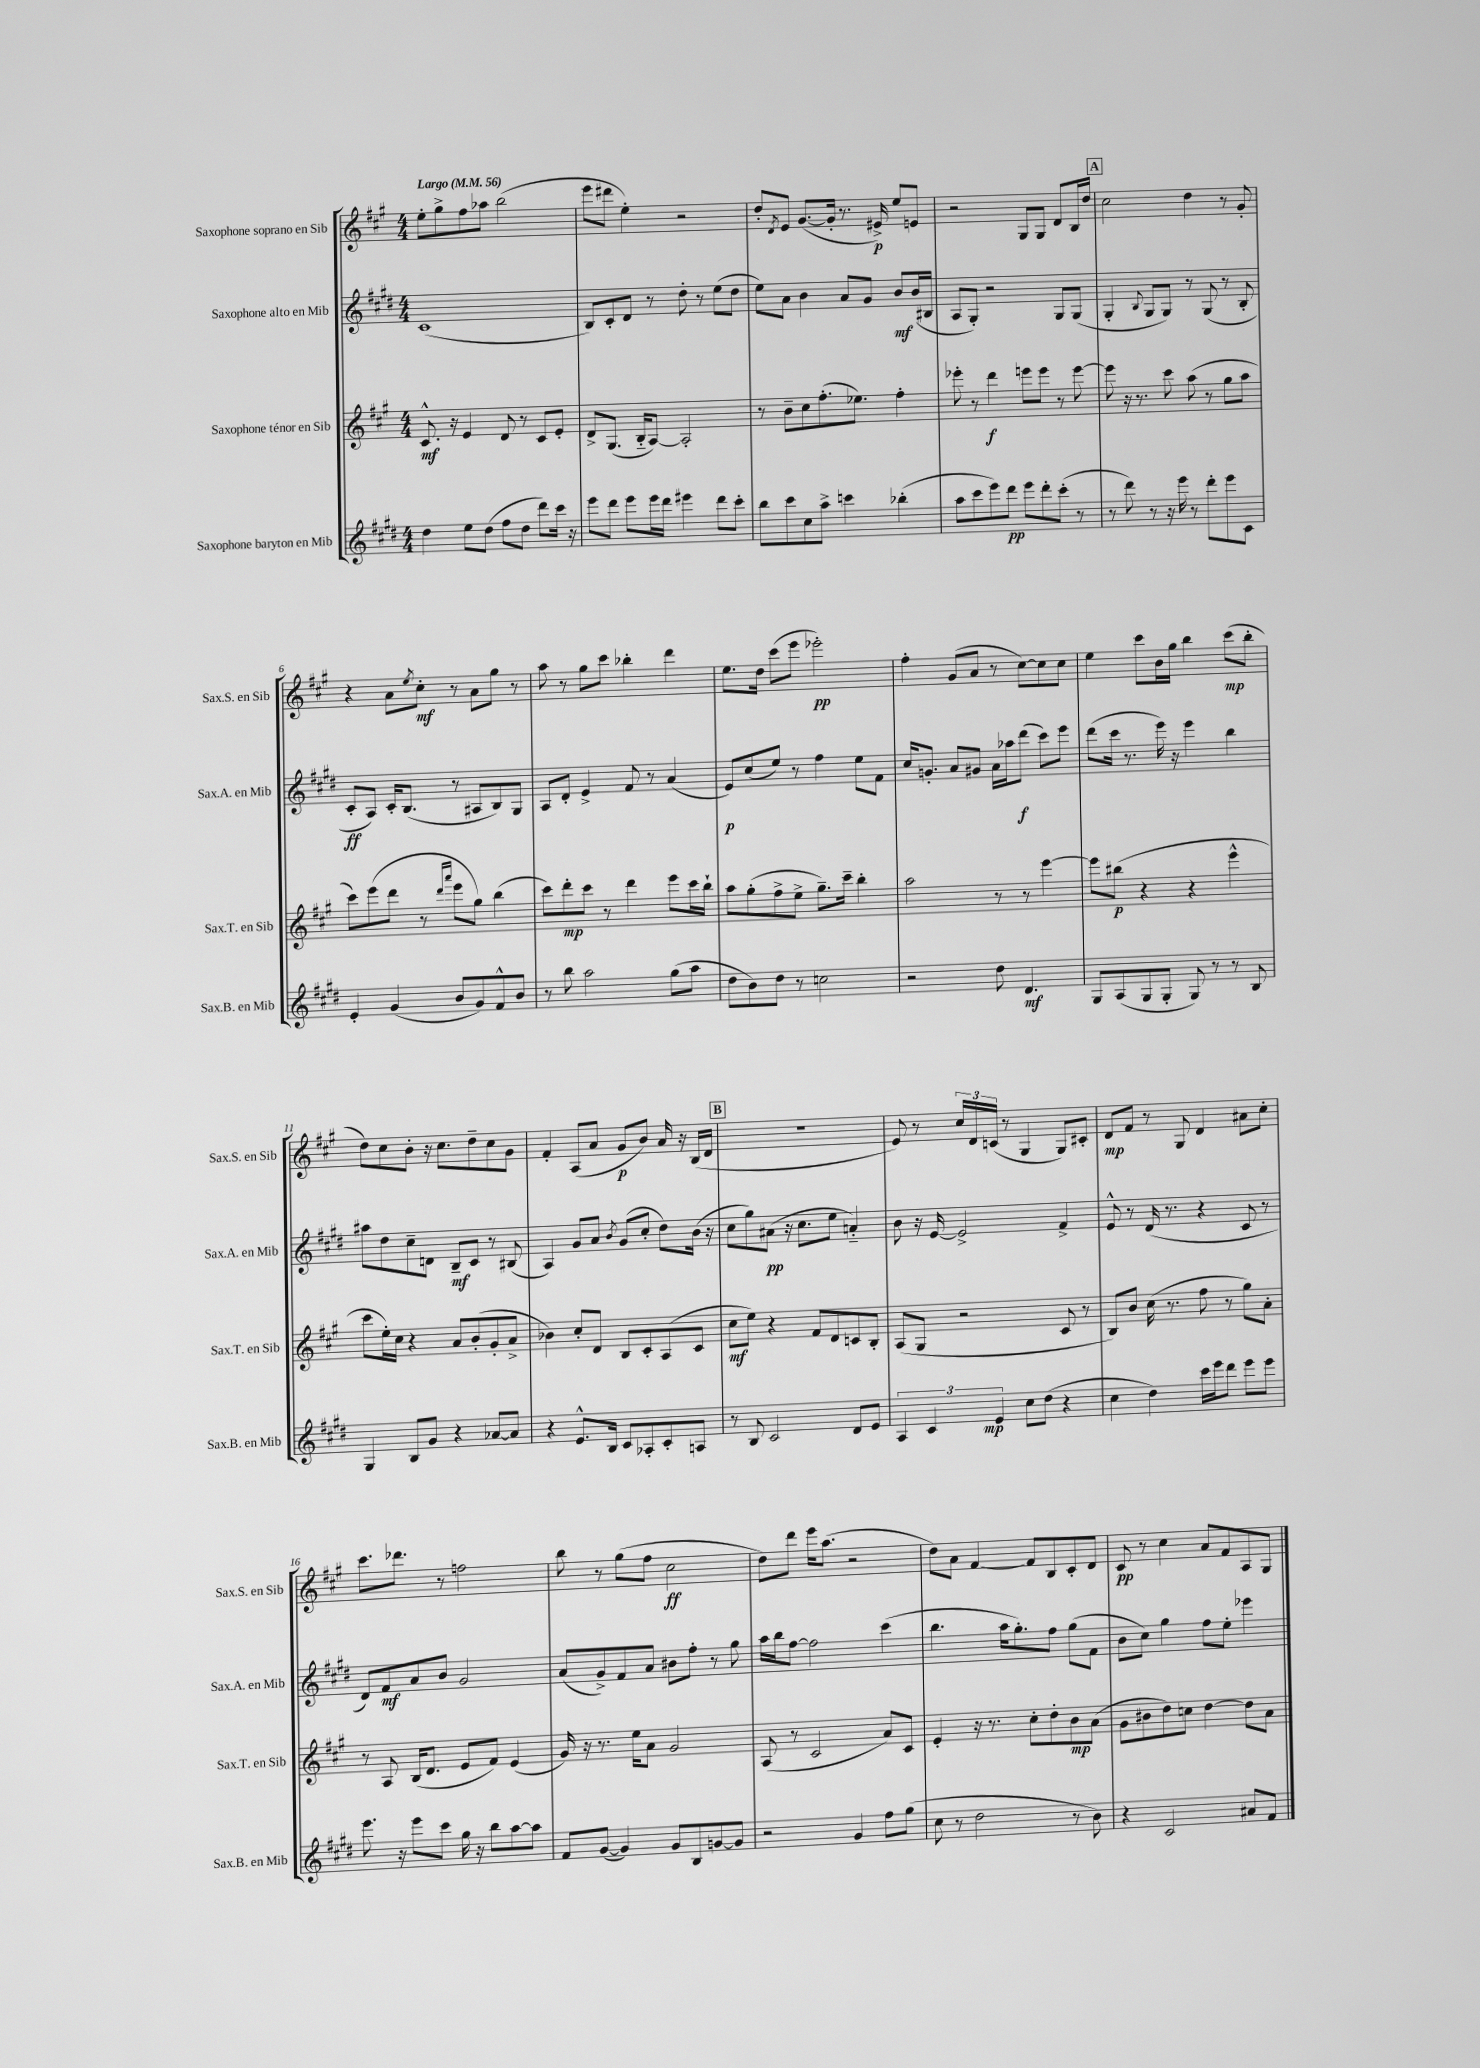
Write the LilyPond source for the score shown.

<<
\new StaffGroup <<
\new Staff = "s0" \with { instrumentName = "Saxophone soprano en Sib" shortInstrumentName = "Sax.S. en Sib" } {
    \clef treble \key a \major \numericTimeSignature \time 4/4 \tempo "Largo" 4 = 56
    e''8-. gis''8-> fis''8 aes''8 b''2( |
    e'''8 dis'''8 e''4-.) r2 |
    d''8-. \acciaccatura { d'8 } e'8 gis'8.~( gis'16-. r8. eis'16->\p) e''8 e'8 |
    r2 gis8 gis8 d'8 b16 d''16 |
    \mark \markup { \box "A" } cis''2 d''4 r8 gis'8-. |
    r4 a'8 \acciaccatura { e''8 } cis''8-.\mf r8 a'8 gis''8 r8 |
    a''8 r8 gis''8 cis'''8 bes''4-. d'''4 |
    e''8. d''16 cis'''8( e'''8 ees'''2-.\pp) |
    fis''4-. gis'8( a'8 r8 cis''8~) cis''8 cis''8 |
    e''4 cis'''8 b'16 gis''16 b''4 cis'''8\mp( b''8-. |
    d''8) cis''8 b'8-. r16 cis''8. d''8-- cis''8 gis'8 |
    fis'4-. a8( a'8 gis'8\p b'8) a'16 r16 b16( d'16 |
    \mark \markup { \box "B" } R1 |
    e'8) r8 \tuplet 3/2 { cis''16 d'16 c'16( } r8 gis4 gis8) cis'8-. |
    d'8\mp fis'8 r8 gis8 d'4 ais'8 cis''8-. |
    cis'''8. des'''8. r8 f''2 |
    b''8 r8 gis''8( fis''8 cis''2\ff |
    d''8) d'''8 e'''16 a''8.( r2 |
    d''8) a'8 fis'4~ fis'8 b8 cis'8-. d'8 |
    cis'8\pp r8 cis''4 a'8 fis'8 a8 gis8 \bar "|." |
}
\new Staff = "s1" \with { instrumentName = "Saxophone alto en Mib" shortInstrumentName = "Sax.A. en Mib" } {
    \clef treble \key e \major \numericTimeSignature \time 4/4
    cis'1( |
    b8) cis'8-. dis'8 r8 dis''8-. r8 e''8( dis''8 |
    e''8) a'8 b'4 a'8 gis'8 b'8\mf b'16( bis16 |
    a8 gis8-.) r2 gis8 gis8( |
    \mark \markup { \box "A" } gis4-. \appoggiatura { b8 } gis8 gis8) r8 gis8( r8 b8-. |
    cis'8-.\ff a8) cis'16-. b8.( r8 ais8 b8) gis8 |
    a8 dis'8-. e'4-> fis'8 r8 a'4( |
    e'8\p) cis''8( e''8) r8 fis''4 e''8 fis'8 |
    cis''16 g'8.-. a'8 gis'8 a'16 aes''16 dis'''8\f( cis'''8) e'''8 |
    dis'''8( cis'''16 r8. e'''16) r16 e'''4 b''4 |
    ais''8 dis''8 cis''8-- d'8 b8--\mf cis'8 r8 bis8( |
    a4) gis'8 a'8 \acciaccatura { b'8 } gis'8( cis''8-. dis''8) b'16( r16 |
    \mark \markup { \box "B" } cis''8 gis''8) ais'8\pp( r16 cis''8. e''8 a'4-_) |
    b'8 r16 e'16~ e'2-> fis'4-> |
    e'8-^ r8 dis'16( r8. r4 cis'8 r8 |
    dis'8) fis'8\mf a'8 b'8 gis'2 |
    a'8( gis'8->) fis'8 a'8 bis'8 fis''8-. r8 gis''8 |
    a''16 b''16 fis''8~ fis''2 cis'''4( |
    b''4. a''16 gis''8.-.) fis''8 gis''8( fis'8 |
    b'8 cis''8) gis''4 fis''8 e''8-. ees'''4 \bar "|." |
}
\new Staff = "s2" \with { instrumentName = "Saxophone ténor en Sib" shortInstrumentName = "Sax.T. en Sib" } {
    \clef treble \key a \major \numericTimeSignature \time 4/4
    cis'8.-^\mf r16 e'4 d'8 r8 cis'8 e'8-. |
    d'8-> gis8.( b16-_ a8~) a2-. |
    r8 b'8-- cis''8 fis''8.-.( ees''8.) fis''4-. |
    ees'''8-. r8 d'''4\f e'''8 e'''8 r8 e'''8~ |
    \mark \markup { \box "A" } e'''8 r16 r8. cis'''8 a''8( r8 gis''8 a''8 |
    cis'''8) e'''8( d'''8 r8 \grace { d'''16 a'''16 } e'''8 gis''8) b''4( |
    cis'''8) d'''8-.\mp cis'''8 r8 d'''4 e'''8 cis'''16 b''16-! |
    a''8 gis''8-.( fis''8-> e''8-> gis''8.--) cis'''16-- b''4-. |
    a''2 r8 r8 e'''4~ |
    e'''8 bis''8\p( r4 r4 e'''4-^ |
    cis'''8 e''16-.) cis''16 r4 a'8 b'8-.( gis'8-. a'8-> |
    bes'4) cis''8-. d'8 b8 cis'8-. a8( cis'8 |
    \mark \markup { \box "B" } cis''8\mf e''8) r4 fis'8 d'8 c'8 b8-. |
    a8( gis8 r2 cis'8 r8 |
    b8) b'8 cis''16( r8. fis''8 r8 gis''8) a'8-. |
    r8 a8 b16( d'8. e'8 fis'8) e'4( |
    gis'16) r16 r8. e''16 a'8 gis'2 |
    a8( r8 cis'2 a'8) cis'8 |
    e'4-. r16 r8. cis''8-. d''8-. b'8\mp a'8( |
    gis'8 bis'8 d''8) c''8 d''4~ d''8 a'8 \bar "|." |
}
\new Staff = "s3" \with { instrumentName = "Saxophone baryton en Mib" shortInstrumentName = "Sax.B. en Mib" } {
    \clef treble \key e \major \numericTimeSignature \time 4/4
    dis''4 e''8 dis''8( fis''8 dis''8 dis'''8) cis'''16 r16 |
    e'''8 dis'''8 e'''8 e'''16 dis'''16 eis'''4 dis'''8 cis'''8-. |
    b''8 cis'''8 cis''8 a''8-> c'''4 bes''4-.( |
    a''8 cis'''8 e'''8) dis'''8\pp e'''8 dis'''8-. cis'''8-.( r8 |
    \mark \markup { \box "A" } r8 dis'''8) r8 r16 e'''16 r8 dis'''8-. e'''8 cis'8 |
    e'4-. gis'4( b'8 gis'8) fis'8-^ b'8 |
    r8 b''8 a''2 gis''8( a''8 |
    dis''8 b'8) dis''8 r8 c''2 |
    r2 dis''8 dis'4.\mf |
    gis8 a8( gis8 gis8-. gis8) r8 r8 b8 |
    gis4 b8 gis'8 r4 aes'8~ aes'8 |
    r4 e'8.-^ b16 cis'8 aes8-. cis'8-. a8 |
    \mark \markup { \box "B" } r8 b8 cis'2 dis'8 e'8 |
    \tuplet 3/2 { a4 cis'4 e'4\mp } cis''8 dis''8( r4 |
    cis''4 dis''4) cis'''16 e'''16 dis'''8 e'''8 e'''8 |
    e'''8. r16 e'''8 cis'''8 gis''16 r16 b''8 a''8~ a''8 |
    fis'8 gis'8~( gis'4) gis'8 b8 g'8~ g'8 |
    r2 gis'4 fis''8 gis''8( |
    cis''8 r8 dis''2 r8 b'8) |
    r4 cis'2 ais'8 fis'8 \bar "|." |
}
>>
>>
